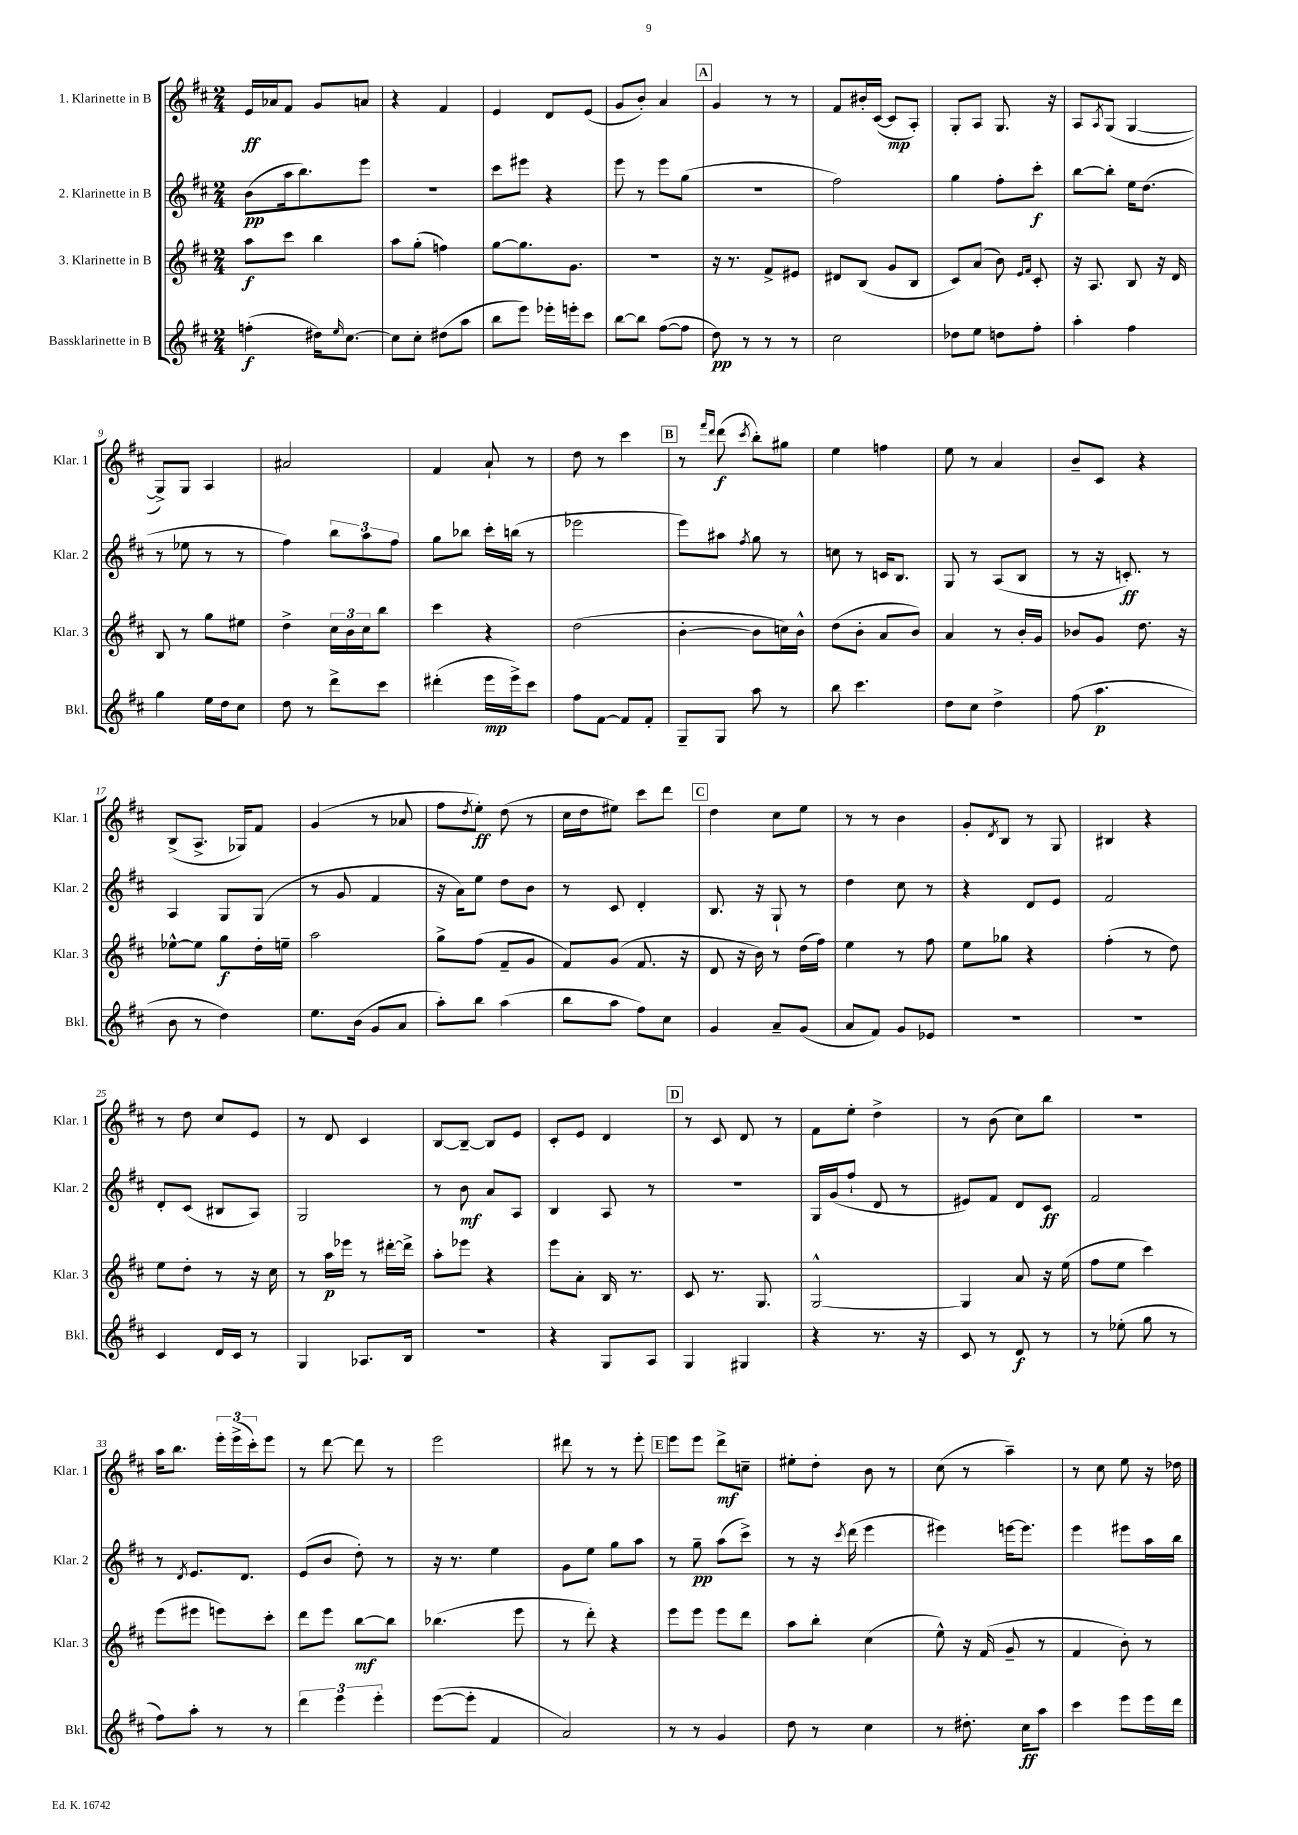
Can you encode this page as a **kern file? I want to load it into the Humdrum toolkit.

**kern	**kern	**kern	**kern
*staff4	*staff3	*staff2	*staff1
*clefG2	*clefG2	*clefG2	*clefG2
*k[f#c#]	*k[f#c#]	*k[f#c#]	*k[f#c#]
*M2/4	*M2/4	*M2/4	*M2/4
(4ff'	8aa	(8b	16e
.	.	.	16a-
.	8ccc#	16aa	8f#
.	.	8.bb)	.
16dd#)	4bb	.	8g
16qqee	.	.	.
[8.cc#	.	.	.
.	.	8eee	8a
=	=	=	=
8cc#]	8aa	2r	4r
8cc#'	(8gg'	.	.
(8dd#	4ff)	.	4f#
8aa	.	.	.
=	=	=	=
8bb	[8gg	8ccc#	4e
8eee)	8.gg]	8eee#	.
16eee-'	.	4r	8d
16eee'	8.g	.	.
8ccc#	.	.	(8e
=	=	=	=
[8bb	2r	8eee	8g
8bb]	.	8r	8b')
([8ff#	.	8eee	4a
8ff#]	.	(8gg	.
=	=	=	=
8dd)	16r	2r	4g
.	8.r	.	.
8r	.	.	.
8r	8f#^	.	8r
8r	8e#	.	8r
=	=	=	=
2cc#	8d#	2ff#)	8f#
.	(8B	.	16b#'
.	.	.	([16c#
.	8g	.	8c#]
.	8B	.	8A')
=	=	=	=
8dd-	8c#)	4gg	8G'
8ee	(8a	.	8A
8dd	8b)	8ff#'	8.G
.	16qqe	.	.
.	16qqf#	.	.
8ff#'	8c#'	8ccc#'	.
.	.	.	16r
=	=	=	=
4aa'	16r	[8bb	8A
.	8.A	.	.
.	.	.	8qA
.	.	8bb']	(8G
4ff#	8B	16ee	[4G
.	.	(8.dd	.
.	16r	.	.
.	16d	.	.
=	=	=	=
4gg	8B	8r	8G^])
.	8r	8ee-	8G
16ee	8gg	8r	4A
16dd	.	.	.
8cc#	8ee#	8r	.
=	=	=	=
8dd	4dd^	4ff#)	2a#
8r	.	.	.
8ddd^	24cc#	12bb	.
.	24b	.	.
.	24cc#	12aa	.
8ccc#	8bb	.	.
.	.	12ff#	.
=	=	=	=
(4ddd#'	4ccc#	8gg	4f#
.	.	8bb-	.
16eee	4r	16ccc#'	8a`
16eee^)	.	(16bb	.
8ccc#	.	8r	8r
=	=	=	=
8ff#	(2dd	2eee-	8dd
[8f#	.	.	8r
8f#]	.	.	4ccc#
8f#'	.	.	.
=	=	=	=
8G~	[4b'	8eee)	8r
.	.	.	16qqfff#
.	.	.	16qqddd
8G	.	8aa#	(8ddd
.	.	8qff#	8qccc#
8aa	8b]	8gg	8bb')
8r	16cc)	8r	8gg#
.	16b^^	.	.
=	=	=	=
8bb	(8dd	8cc	4ee
4.ccc#	8b'	8r	.
.	8a	16c	4ff
.	.	8.B	.
.	8b)	.	.
=	=	=	=
8dd	4a	8G	8ee
8cc#	.	8r	8r
4dd^	8r	(8A	4a
.	16b'	8B	.
.	16g	.	.
=	=	=	=
(8ff#	8b-	8r	8b~
4.aa	8g	16r	8c#
.	.	8.c')	.
.	8.dd	.	4r
.	.	8r	.
.	16r	.	.
=	=	=	=
8b	[8ee-^^	4A	(8B^
8r	8ee-]	.	8.A^
4dd)	8gg	8G	.
.	.	.	16G-)
.	16dd'	(8G	8f#
.	16ee~	.	.
=	=	=	=
8.ee	2aa	8r	(4g
.	.	8g	.
(16b	.	.	.
8g	.	4f#	8r
8a	.	.	8a-
=	=	=	=
8aa')	8gg^	16r	8ff#
.	.	16a)	.
.	.	.	8qdd
8bb	(8ff#	8ee	8ee')
(4aa	8f#~	8dd	(8dd
.	8g	8b	8r
=	=	=	=
8bb	8f#)	8r	16cc#
.	.	.	16dd
8aa	(8g	8c#	8ee#)
8ff#)	8.f#	4d'	8ccc#
8cc#	.	.	8ddd
.	16r	.	.
=	=	=	=
4g	8d	8.B	4dd
.	16r	.	.
.	16b)	16r	.
8a~	8r	8G`	8cc#
(8g	(16dd	8r	8ee
.	16ff#)	.	.
=	=	=	=
8a	4ee	4dd	8r
8f#)	.	.	8r
8g	8r	8cc#	4b
8e-	8ff#	8r	.
=	=	=	=
2r	8ee	4r	8g'
.	.	.	8qd
.	8gg-	.	8B
.	4r	8d	8r
.	.	8e	8G
=	=	=	=
2r	(4ff#'	2f#	4B#
.	8r	.	4r
.	8dd)	.	.
=	=	=	=
4c#	8ee	8d'	8r
.	8dd'	(8c#	8dd
16d	8r	8B#	8cc#
16c#	.	.	.
8r	16r	8A)	8e
.	16cc#	.	.
=	=	=	=
4G	8r	2G	8r
.	16aa	.	8d
.	16eee-	.	.
8.A-	8r	.	4c#
.	[16ddd#'	.	.
16B	16ddd#^]	.	.
=	=	=	=
2r	8aa'	8r	[8B
.	8eee-	8b	8B~_
.	4r	8a	8B]
.	.	8A	8e
=	=	=	=
4r	8eee	4B	8c#'
.	8a'	.	8e
8G	16B	8A	4d
.	8.r	.	.
8A	.	8r	.
=	=	=	=
4G	8c#	2r	8r
.	8.r	.	8c#
4G#	.	.	8d
.	8.G	.	.
.	.	.	8r
=	=	=	=
4r	[2G^^	16G	8f#
.	.	(16g	.
.	.	8ff#`	8ee'
8.r	.	8d	4dd^
.	.	8r	.
16r	.	.	.
=	=	=	=
8c#	4G]	8e#)	8r
8r	.	8f#	(8b
8d	8a	8d	8cc#)
8r	16r	8c#	8bb
.	(16ee	.	.
=	=	=	=
8r	8ff#	2f#	2r
(8ee-'	8ee	.	.
8gg	4ccc#)	.	.
8r	.	.	.
=	=	=	=
8ff#)	(8eee	8r	16aa
.	.	.	8.bb
.	.	8qd	.
8aa'	8eee#	8.e	.
8r	8eee)	.	24eee'
.	.	.	(24eee^
.	.	8.d	.
.	.	.	24ccc#')
8r	8ccc#'	.	8eee
=	=	=	=
6ddd	8ddd	(8e	8r
.	8eee	8b	[8ddd
6eee	.	.	.
.	[8bb	8dd')	8ddd]
6eee'	.	.	.
.	8bb]	8r	8r
=	=	=	=
([8eee	(4.bb-	16r	2eee
.	.	8.r	.
8eee']	.	.	.
4f#	.	4ee	.
.	8eee	.	.
=	=	=	=
2a)	8r	8g	8ddd#
.	8ddd')	8ee	8r
.	4r	8gg	8r
.	.	8aa	8eee'
=	=	=	=
8r	8eee	8r	8eee
8r	8eee	8gg~	8eee
4g	8eee	(8aa	8ddd^
.	8ddd	8ccc#^)	8cc~
=	=	=	=
8dd	8aa	8r	8ee#'
8r	8bb'	16r	8dd'
.	.	8qccc#	.
.	.	(16ddd	.
4cc#	(4cc#	4eee	8b
.	.	.	8r
=	=	=	=
8r	8ee^^)	4eee#)	(8cc#
8.dd#'	16r	.	8r
.	(16f#	.	.
.	8g~	[16eee	4aa~)
16cc#	.	8.eee]	.
8aa	8r	.	.
=	=	=	=
4ccc#	4f#	4eee	8r
.	.	.	8cc#
8eee	8b')	8eee#	8ee
16eee	8r	16aa	16r
16ddd	.	16bb	16dd-
==	==	==	==
*-	*-	*-	*-
